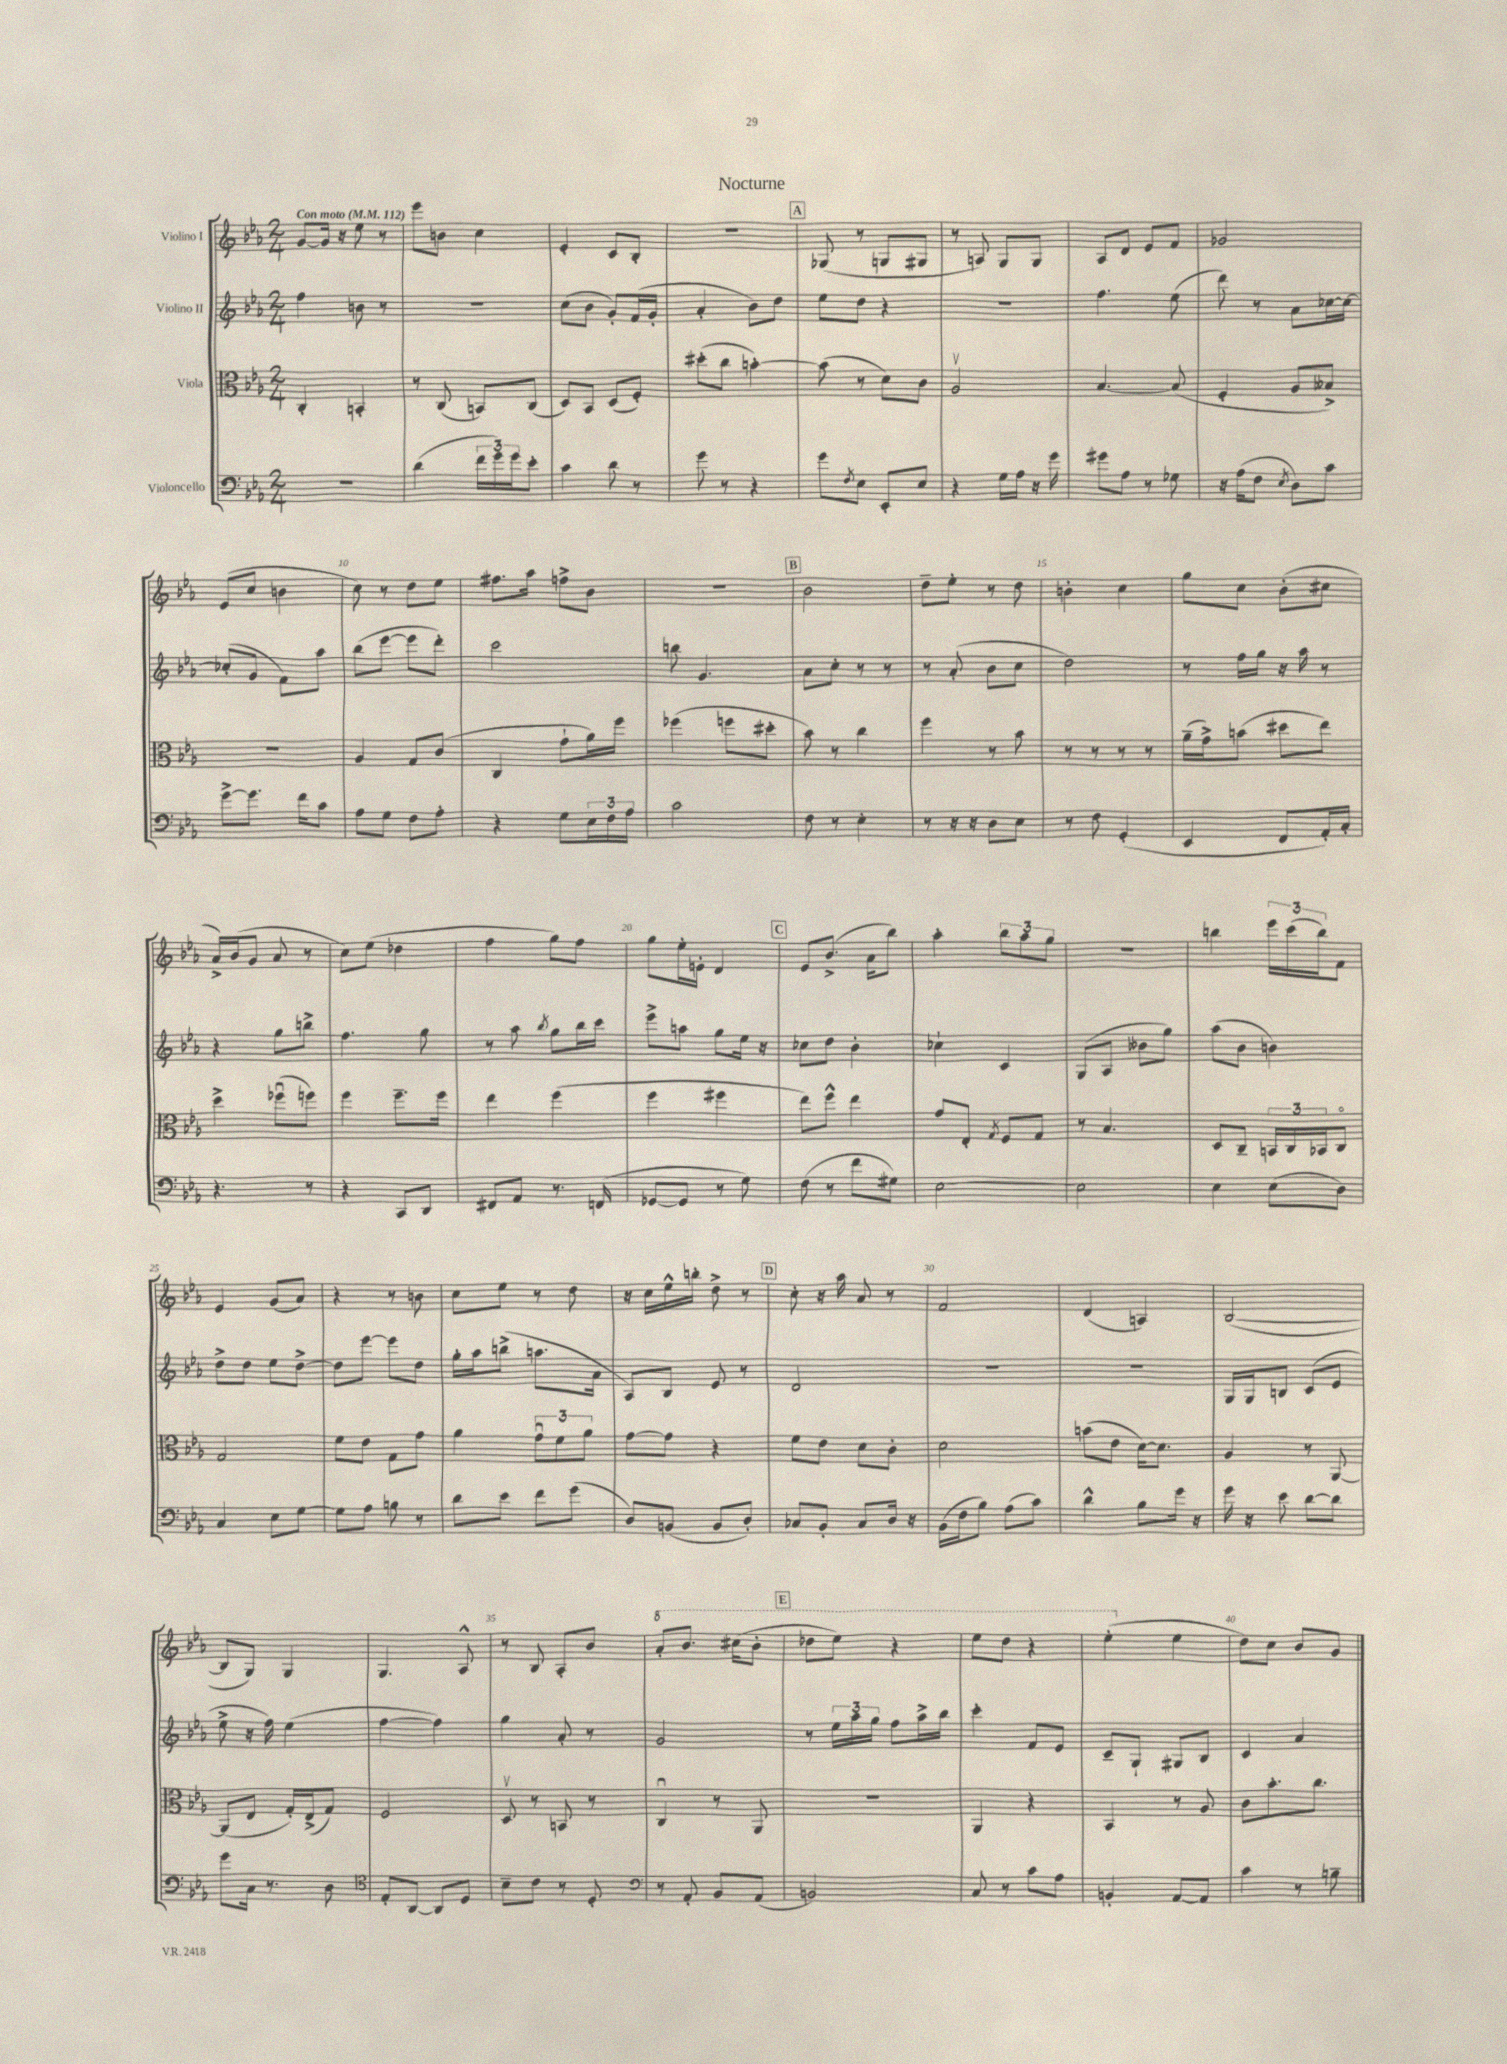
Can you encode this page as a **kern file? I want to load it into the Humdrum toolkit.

**kern	**kern	**kern	**kern
*staff4	*staff3	*staff2	*staff1
*clefF4	*clefC3	*clefG2	*clefG2
*k[b-e-a-]	*k[b-e-a-]	*k[b-e-a-]	*k[b-e-a-]
*M2/4	*M2/4	*M2/4	*M2/4
*MM112	*MM112	*MM112	*MM112
2r	4C'	4ff	[8g
.	.	.	16g]
.	.	.	16r
.	4BB'	8b	8ee-
.	.	8r	8r
=	=	=	=
(4d	8r	2r	8eee-
.	(8C	.	8b
24f	8BB)	.	4cc
24g)	.	.	.
24g	.	.	.
8e-'	(8C	.	.
=	=	=	=
4c	8D)	(8cc	4e-'
.	8BB-	8b-	.
8d	(8D	8g')	8c
8r	8F')	(16f	8B-'
.	.	16g'	.
=	=	=	=
8g	(8dd#'	4a-'	2r
8r	8cc	.	.
4r	[4b')	8b-)	.
.	.	8dd	.
=	=	=	=
8g	(8b]	8ee-	(8G-
8qF	.	.	.
8E-	8r	8dd	8r
8EE-'	8d)	4r	8G
8E-	8c	.	8G#
=	=	=	=
4r	2A-v	2r	8r
.	.	.	8A)
16G	.	.	8G
16A-	.	.	.
16r	.	.	8G
16g	.	.	.
=	=	=	=
8g#	[4.B-	4.ff	8A-
8A-	.	.	8d
8r	.	.	8e-
8G-	(8B-]	(8ee-	8f
=	=	=	=
16r	4F'	8ddd)	2g-
(16A-	.	.	.
8F	.	8r	.
8qE-	.	.	.
8D)	8A-	8a-	.
8c	8B--^)	[16cc-	.
.	.	16cc-_	.
=	=	=	=
[8g^	2r	(8cc-']	(8e-
8.g]	.	8g	8cc
.	.	8f)	4b
16f	.	.	.
8c	.	8aa-	.
=	=	=	=
8A-	4A-	(8bb-	8cc)
8G	.	[8eee-	8r
8F	8G	8eee-]	8dd
8A-'	(8c	8ddd')	8ee-
=	=	=	=
4r	4C	2ccc	8.ff#
.	.	.	16aa-
8G	8g`	.	8ff^
24E-	16a-)	.	8b-
24F	.	.	.
.	16ff	.	.
24A-	.	.	.
=	=	=	=
2c	(4ff-	8bb	2r
.	.	4.g	.
.	8ff	.	.
.	8dd#'	.	.
=	=	=	=
8F	8b-)	8a-	2b-
8r	8r	8cc'	.
4E-'	4cc	8r	.
.	.	8r	.
=	=	=	=
8r	4ff	8r	8dd~
16r	.	(8a-'	8ee-'
16r	.	.	.
8D	8r	8b-	8r
8E-	8b-	8cc	8dd
=	=	=	=
8r	8r	2dd)	4b'
8F	8r	.	.
(4GG'	8r	.	4cc
.	8r	.	.
=	=	=	=
4EE-	(16a-~	8r	8gg
.	16g^)	.	.
.	(8b	16ff	8cc
.	.	16gg	.
8FF	8dd#	16r	(8b-'
.	.	16aa-	.
16AA-')	8ee-)	8r	8cc#
16C'	.	.	.
=	=	=	=
4.r	4dd^	4r	16a-^)
.	.	.	(16b-
.	.	.	8g
.	(8ff-u	8gg	8a-
8r	8ff)	8bb^	8r
=	=	=	=
4r	4ff	4.ff	8cc)
.	.	.	(8ee-
8CC	8.ff~	.	4dd-
8DD	.	8gg	.
.	16ff	.	.
=	=	=	=
8FF#	4ee-	8r	4ff
8AA-	.	8aa-	.
.	.	8qbb-	.
8.r	(4ff	8gg	8gg)
.	.	16bb-	8ff
(16FF	.	16ccc	.
=	=	=	=
[8GG-	4ff	8eee-^	8gg
8GG-]	.	8aa	16ee-'
.	.	.	16e'
8r	4ff#	8gg	4d
8G)	.	16ee-	.
.	.	16r	.
=	=	=	=
(8F	8ee-)	8cc-	8e-
8r	8ff^^	8dd	(8.b-^
8f	4ee-	4b-'	.
.	.	.	16a-
8G#)	.	.	8bb-)
=	=	=	=
[2E-	8g	4cc-`	4aa-'
.	8E-'	.	.
.	8qG	.	.
.	8F	4c	12bb-
.	.	.	12aa-
.	8G	.	.
.	.	.	12gg
=	=	=	=
2E-]	8r	(8G	2r
.	4.B-	8A-	.
.	.	8b--	.
.	.	8gg)	.
=	=	=	=
4E-	8D	(8aa-	4bb
.	8C~	8b-	.
(8E-	24BB	4b)	24eee-
.	24C	.	(24ccc
.	24BB-	.	24bb)
8D)	8Co	.	8f
=	=	=	=
4C	2G	8dd^	4e-
.	.	8dd	.
8E-	.	8ee-	(8g
[8G	.	[8dd^	8a-)
=	=	=	=
8G]	8f	8dd]	4r
8A-	8e-	[8eee-	.
8B	8G	8eee-]	8r
8r	8g	8dd	8b
=	=	=	=
8d	4a-	16gg'	8cc
.	.	16aa-	.
8e-	.	(8bb^	8ee-
8f	12gu	8.aa	8r
.	12f	.	.
(8g	.	.	8dd
.	12a-	.	.
.	.	16a-	.
=	=	=	=
8D)	[8g	8A-)	16r
.	.	.	16cc
(8BB	8g]	8B-	16ee-^^
.	.	.	16bb'
8BB	4r	8e-	8dd^
8D')	.	8r	8r
=	=	=	=
8C-	8f	2d	8cc'
8BB-'	8e-	.	16r
.	.	.	16aa-
8C-	8d	.	8a-
16D	8c'	.	8r
16r	.	.	.
=	=	=	=
(16BB-	2d	2r	2f
16F	.	.	.
8B-)	.	.	.
(8A-	.	.	.
8c)	.	.	.
=	=	=	=
4d^^	(8b	2r	(4d
.	8e-	.	.
8B-	[16d)	.	4A)
.	8.d]	.	.
16g	.	.	.
16r	.	.	.
=	=	=	=
16g	4A-	16G	([2B-
16r	.	16G	.
8e-	.	8B	.
[8d	8r	(8c	.
8d]	[8AA-	8e-	.
=	=	=	=
8g	(8AA-]	8ee-^	8B-]
16C	8E-	16r	8G)
8.r	.	16ff)	.
.	16G')	(4ee-	4G
.	(16E-^	.	.
8D	8G)	.	.
=	=	=	=
*clefC4	*	*	*
8E-'	2F	[4ff	4.G
[8AA-	.	.	.
8AA-]	.	4ff])	.
8D	.	.	8A-^^
=	=	=	=
8B-~	8Dv	4gg	8r
8c	8r	.	8B-
8r	8BB	8a-'	8A-'
8D'	8r	8r	8b-
=	=	=	=
*clefF4	*	*	*
8r	4Cu	2g	8aa-'
8AA-'	.	.	8.bb-
8BB-	8r	.	.
.	.	.	(16ccc#
(8AA-	8AA-	.	8bb-'
=	=	=	=
2BB)	2r	8r	8ddd-
.	.	24ee-	8eee-)
.	.	24aa-	.
.	.	24gg	.
.	.	8ff	4r
.	.	16aa-^	.
.	.	16bb-	.
=	=	=	=
8C	4AA-	4ccc'	8eee-
8r	.	.	8ddd
8c	4r	8f	4r
8A-	.	8e-	.
=	=	=	=
4BB'	4BB-	8c~	(4eee-'
.	.	8G`	.
[8AA-	8r	8G#	4ee-
8AA-]	8A-	8B-	.
=	=	=	=
4c	8c	4c	8dd)
.	8.b-'	.	8cc
8r	.	4a-	8b-
.	8.cc	.	.
8B~	.	.	8g
==	==	==	==
*-	*-	*-	*-
